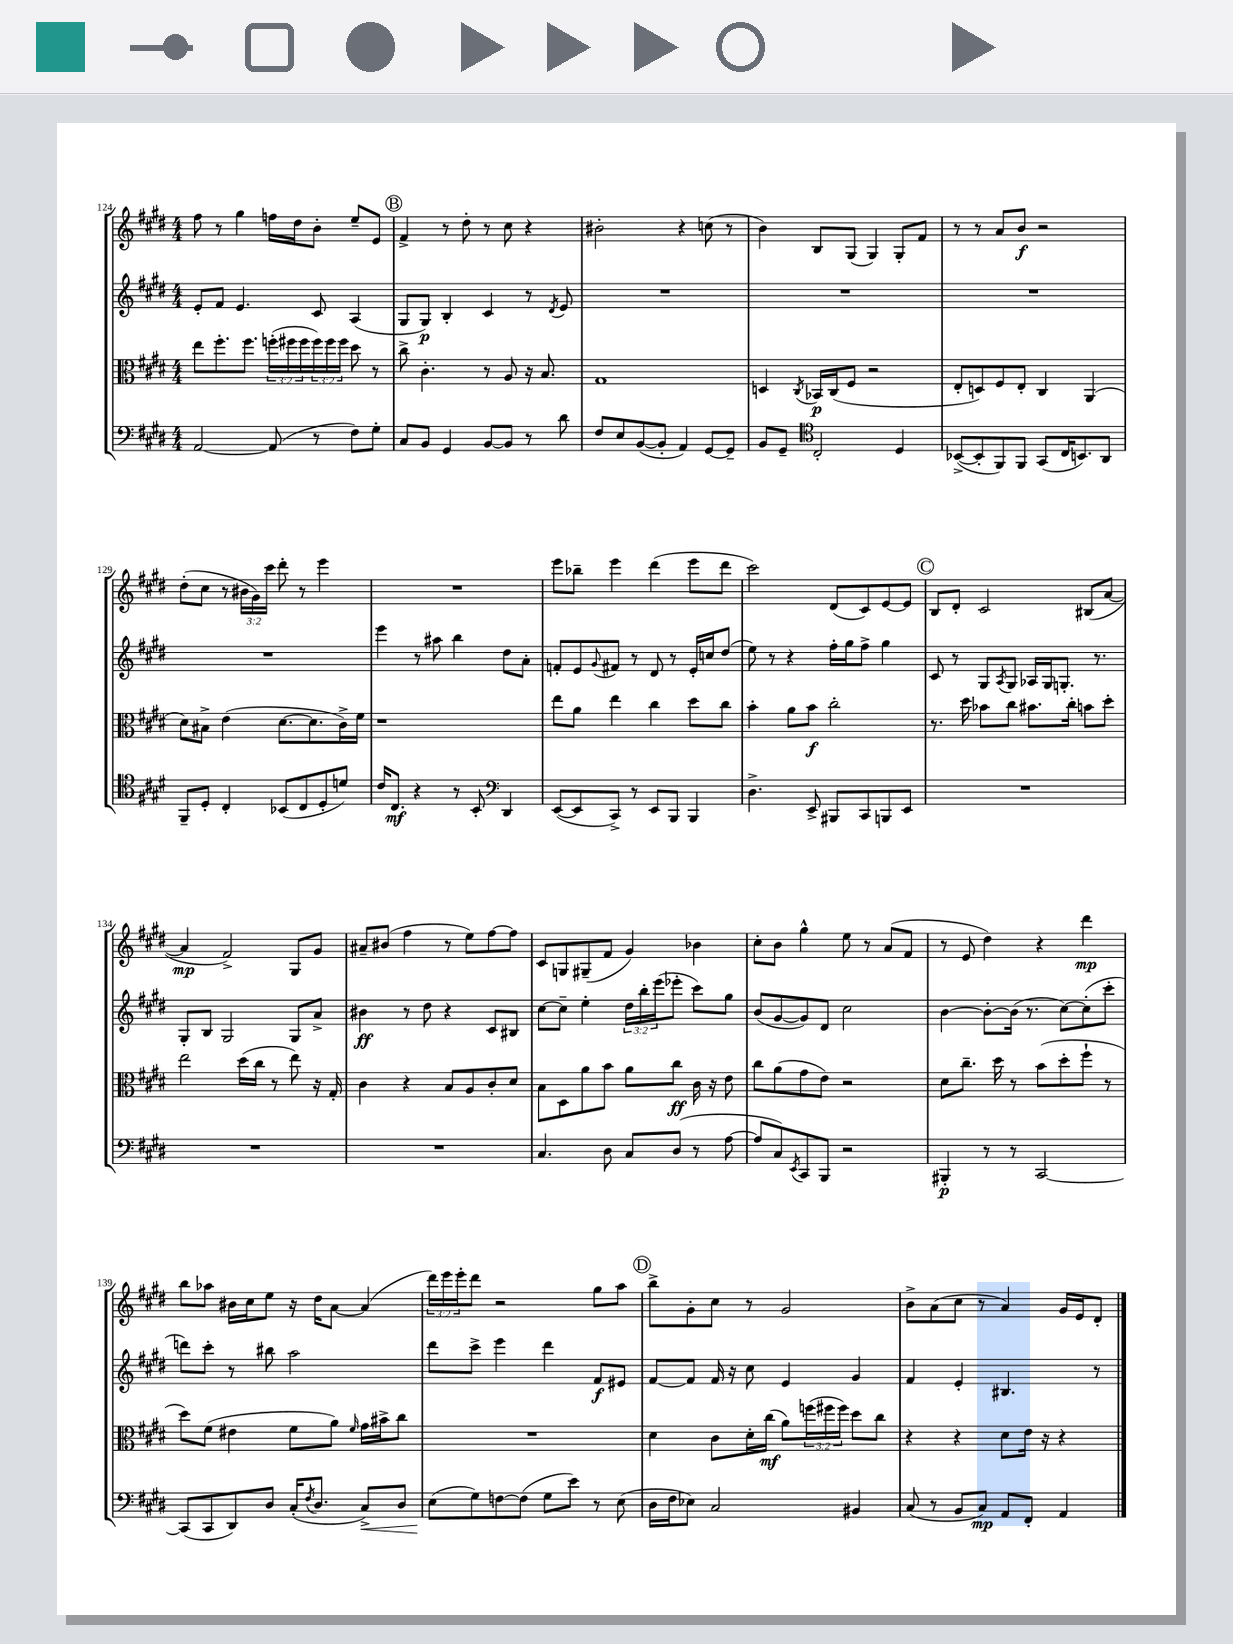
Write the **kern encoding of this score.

**kern	**kern	**kern	**kern
*staff4	*staff3	*staff2	*staff1
*clefF4	*clefC3	*clefG2	*clefG2
*k[f#c#g#d#]	*k[f#c#g#d#]	*k[f#c#g#d#]	*k[f#c#g#d#]
*M4/4	*M4/4	*M4/4	*M4/4
[2AA/	8ee\L	8e'/L	8ff#\
.	8.ff#'\	8f#/J	8r
.	.	4.e/	4gg#\
.	8.ff#\J	.	.
(8AA/]	(24ff'\LL	.	16ff\LL
.	24ff#\	.	.
.	.	.	16dd#\J
.	24ff#\	.	.
8r	24ff#\)	8c#/	8b'\J
.	24ff#\	.	.
.	24ff#\JJ	.	.
8F#\L)	8dd#\	(4A/	8ee~/L
8G#'\J	8r	.	8e/J
=	=	=	=
8C#/L	8cc#^\	8G#/L	4f#^/
8BB/J	4.c#'\	8G#/J)	.
4GG#/	.	4B'/	8r
.	.	.	8dd#'\
[8BB/L	8r	4c#/	8r
8BB/]J	8A/	.	8cc#\
8r	16r	8r	4r
.	8.B/	.	.
.	.	8qd#/	.
8d#\	.	8e/	.
=	=	=	=
8F#/L	1G#	1r	2b#'\
8E/	.	.	.
([8BB/	.	.	.
8BB'/]J	.	.	.
4AA/)	.	.	4r
[8GG#/L	.	.	(8cc\
8GG#~/]J	.	.	8r
=	=	=	=
8BB/L	4D/	1r	4b\)
8GG#~/J	.	.	.
*clefC4	*	*	*
.	8qC#/	.	.
2C#'/	16BB-/LL	.	8B/L
.	(16C#/J	.	.
.	8F#/J	.	(8G#/J
.	2r	.	4G#/)
4D#/	.	.	8G#'/L
.	.	.	8f#/J
=	=	=	=
([8BB-^/L	8E'/L	1r	8r
8BB-'/]	8D/)	.	8r
8FF#/)	8F#/	.	8a/L
8FF#/J	8E'/J	.	8b/J
(8GG#/L	4C#/	.	2r
16C#/K	.	.	.
8.BB/)	.	.	.
.	(4AA/	.	.
8AA/J	.	.	.
=	=	=	=
8FF#~/L	8d#\L)	1r	(8dd#'\L
8D#'/J	8B#^\J	.	8cc#\J
4C#'/	(4e\	.	8r
.	.	.	24b#\LL
.	.	.	24g#\)
.	.	.	24ccc#\JJ
(8BB-/L	[8.d#\L	.	8ddd#'\
8C#/	.	.	8r
.	8.d#\]	.	.
8D#'/	.	.	4eee\
8d/J)	16c#^\L)	.	.
.	16f#\JJ	.	.
=	=	=	=
16c#/LK	1r	4eee\	1r
8.C#/J	.	.	.
4r	.	8r	.
.	.	8aa#\	.
8r	.	4bb\	.
8BB'/	.	.	.
*clefF4	*	*	*
4DD#/	.	8dd#\L	.
.	.	8a'\J	.
=	=	=	=
([8EE/L	8ee\L	8f'/L	8eee\L
8EE/]	8a\J	8e/	8bb-~\J
.	.	8qqg#/	.
8CC#^/J)	4ee\	8f#/J	4eee\
8r	.	8r	.
8EE/L	4cc#\	8d#/	(4ddd#\
8BBB/J	.	8r	.
4BBB/	8dd#\L	16e'/LL	8eee\L
.	.	16cc/J	.
.	8cc#\J	(8dd#/J	8ddd#\J
=	=	=	=
4.D#^\	4b'\	8ee\)	2ccc#\)
.	.	8r	.
.	8a\L	4r	.
8EE^/	8b\J	.	.
8BBB#/L	2cc#'\	16ff#'\LL	(8d#/L
.	.	16gg#\J	.
8CC#/	.	8ff#^\J	8c#/)
8BBB/	.	4gg#\	[8e/
8EE/J	.	.	8e/]J
=	=	=	=
1r	8.r	8c#/	8B/L
.	.	8r	8d#'/J
.	16dd#\	.	.
.	8b-\L	8G#/L	2c#/
.	.	8qA/	.
.	8cc#\J	8G#/J	.
.	8.b#\L	16A-/LL	.
.	.	16G#/J	.
.	.	8.G'/J	.
.	16cc#'\Jk	.	.
.	8b\L	.	(8B#/L
.	.	8.r	.
.	8dd#'\J	.	[8a/J
=	=	=	=
1r	2ee\	8G#'/L	4a/]
.	.	8B/J	.
.	.	2G#/	2f#^/)
.	(16dd#\LL	.	.
.	16cc#\JJ	.	.
.	8r	.	.
.	8ee\)	8G#/L	8G#/L
.	16r	8a^/J	8g#/J
.	16G#'/	.	.
=	=	=	=
1r	4c#\	4b#\	8a#~/L
.	.	.	(8b#/J
.	4r	8r	4ff#\
.	.	8dd#\	.
.	8B/L	4r	8r
.	8A/	.	8ee\L)
.	8c#'/	8c#/L	[8ff#\
.	8d#/J	8B#/J	8ff#\]J
=	=	=	=
4.C#/	8B\L	[8cc#\L	8c#/L
.	8D#\	8cc#~\]J	8G/
.	8a\	4ee'\	(8G#~/
8D#\	8b\J	.	8f#/J
8C#/L	8a\L	24dd#\LL	4g#/)
.	.	24bb'\	.
.	.	(24eee\J	.
(8D#/J	8cc#\J	8eee-'\J	.
8r	16c#\	8ccc#\L)	4b-\
.	16r	.	.
[8A\	8e\	8gg#\J	.
=	=	=	=
8A/]L	8cc#\L	(8b/L	8cc#'\L
8C#/)	(8a\	[8g#/	8b\J
8qEE/	.	.	.
8CC#/	8g#\	8g#/])	4gg#^^\
8BBB/J	8e\J)	8d#/J	.
2r	2r	2cc#\	8ee\
.	.	.	8r
.	.	.	(8a/L
.	.	.	8f#/J
=	=	=	=
4BBB#'/	8d#\L	[4b\	8r
.	8.cc#~\J	.	8e/
8r	.	8b'\_L	4dd#\)
.	16dd#\	.	.
8r	8r	(16b\]Jk	.
.	.	8.r	.
[2CC#/	(8b\L	.	4r
.	8dd#'\	[8cc#\L)	.
.	8ff#`\J	(8cc#'\]	4ddd#\
.	8r	8ccc#'\J	.
=	=	=	=
(8CC#/]L	8dd#\L)	8ddd\L)	8bb\L
8CC#/	(8f#\J	8ccc#'\J	8aa-\J
8DD#/)	4e#\	8r	16b#\LL
.	.	.	16cc#\J
8D#/J	.	8bb#\	8ee\J
(16C#'/LK	8f#\L	2aa\	16r
8qF#/	.	.	.
8.D#/J	.	.	16dd#\LK
.	8a\J)	.	[8a\J
.	16qqf#/	.	.
8C#^/L)	16g#\LL	.	(4a/]
.	16b#^\J	.	.
8D#/J	8cc#\J	.	.
=	=	=	=
(8E\L	1r	8ddd#\L	24ddd#\LL)
.	.	.	24eee\
.	.	.	24eee'\J
8G#\)	.	8ccc#^\J	8ddd#\J
[8F\	.	4eee\	2r
(8F\]J	.	.	.
8G#\L	.	4ddd#\	.
8e\J)	.	.	.
8r	.	8f#/L	8gg#\L
(8E\	.	8e#/J	8aa\J
=	=	=	=
16D#\LL	4d#\	[8f#/L	8bb^\L
16F#\J	.	.	.
8E-\J)	.	8f#/]J	8g#'\
2C#/	8c#\L	16f#/	8cc#\J
.	.	16r	.
.	16d#'\L	8cc#\	8r
.	(16cc#\JJ	.	.
.	8a\L)	4e/	2g#/
.	(24ff\L	.	.
.	24ff#\	.	.
.	24ff#\JJ)	.	.
4BB#/	8dd#\L	4g#/	.
.	8cc#\J	.	.
=	=	=	=
(8C#/	4r	4f#/	8b^\L
8r	.	.	(8a\
8BB/L	4r	4e'/	8cc#\J
8C#/J)	.	.	8r
8AA/L	8d#\L	4.B#/	4a/)
8FF#'/J	16e\Jk	.	.
.	16r	.	.
4AA/	4r	.	16g#/LL
.	.	.	16e/J
.	.	8r	8d#'/J
==	==	==	==
*-	*-	*-	*-
